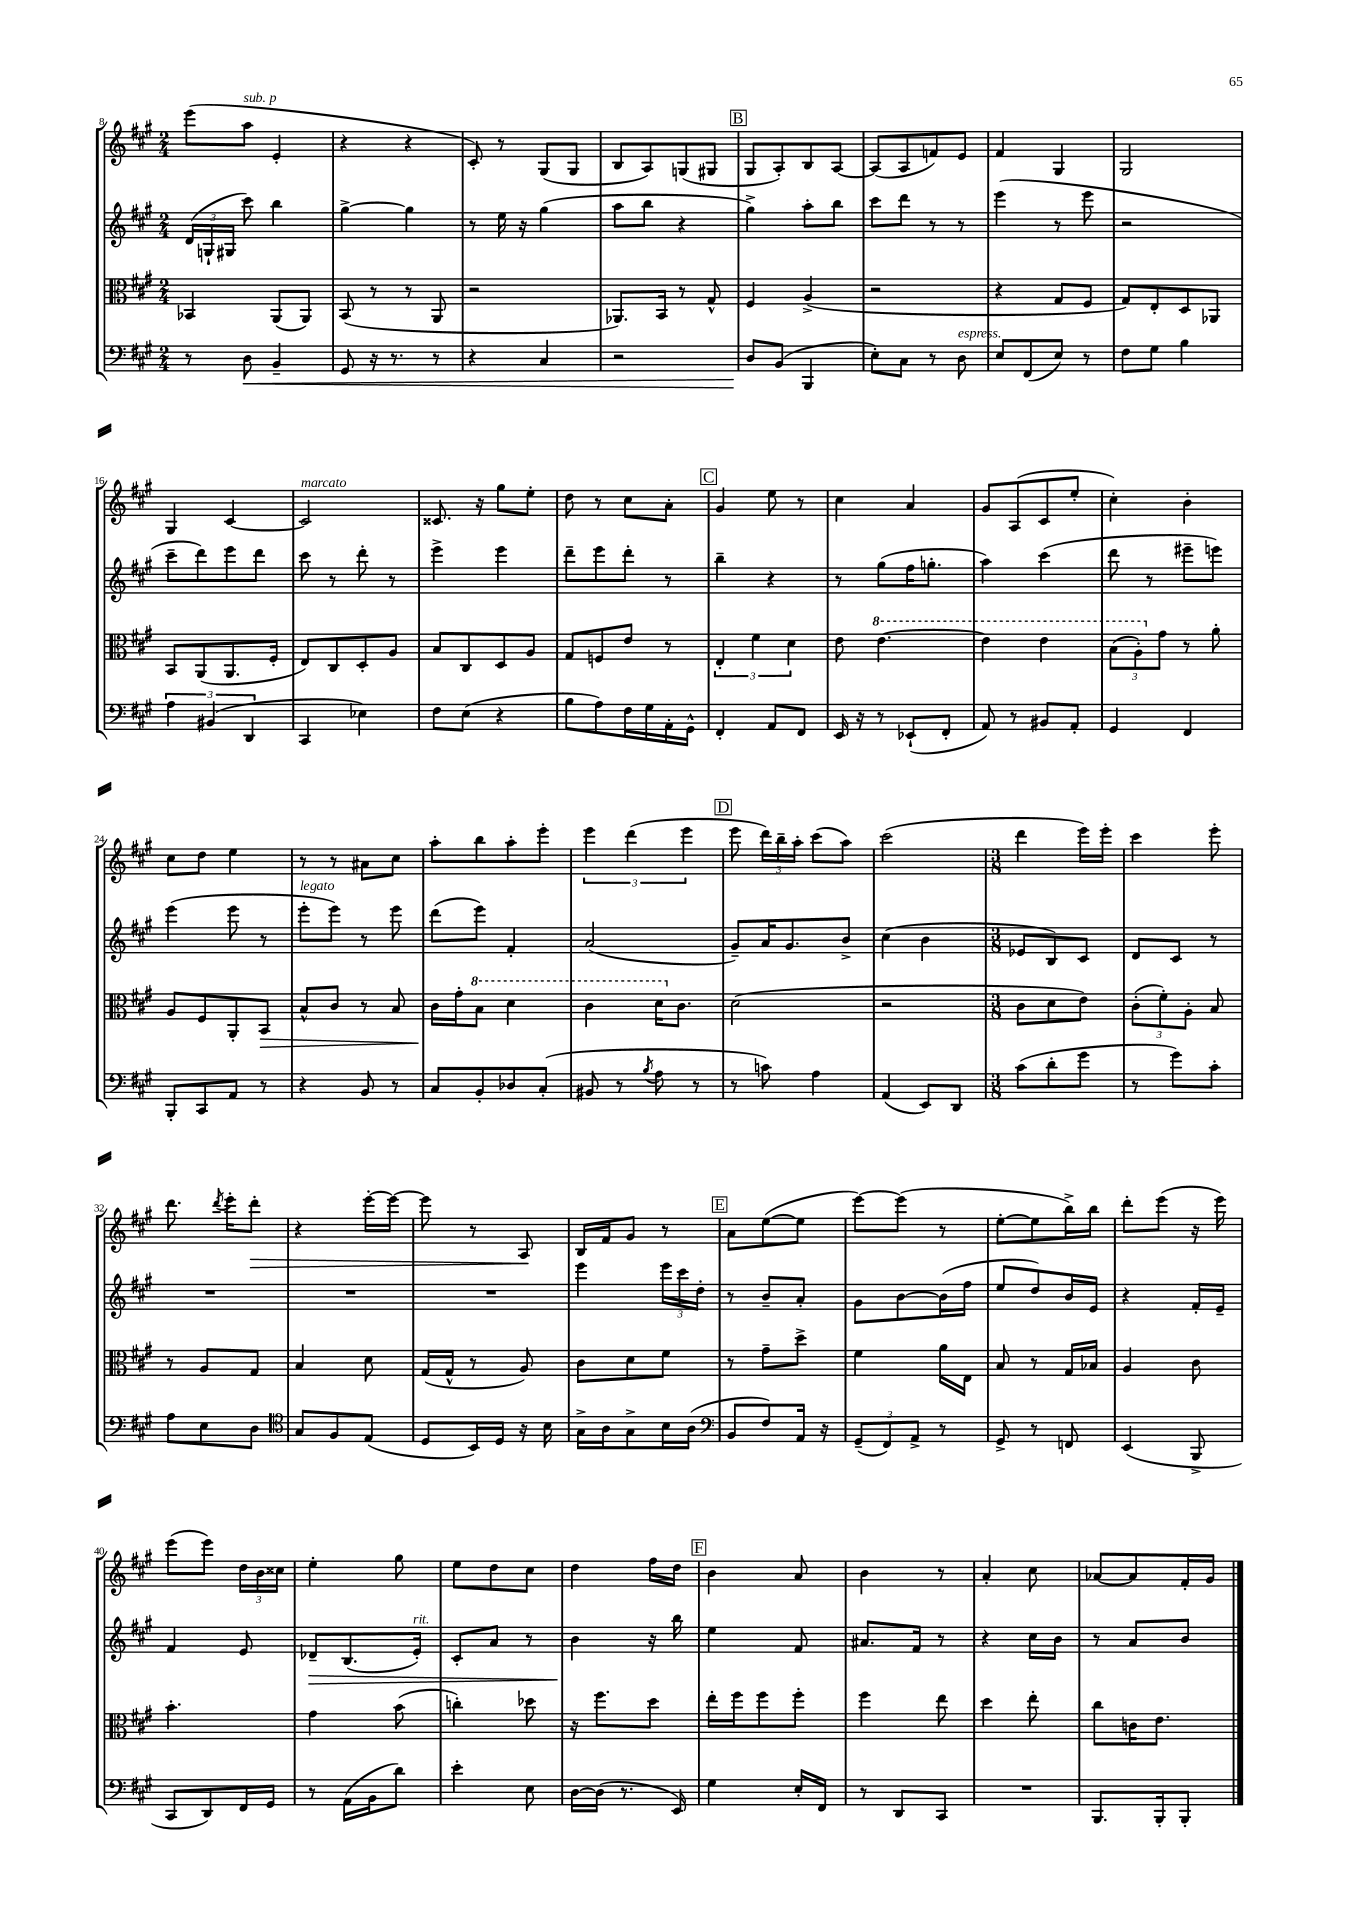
<<
\new StaffGroup <<
\new Staff = "s0" {
    \clef treble \key a \major \numericTimeSignature \time 2/4
    \autoBeamOff e'''8[( a''8]^\markup { \italic "sub. p" } e'4-. |
    r4 r4 |
    cis'8-.) r8 gis8[( gis8] |
    b8[ a8) g8( gis8] |
    \mark \markup { \box "B" } gis8[ a8-.) b8 a8]~ |
    a8[( a8 f'8) e'8] |
    fis'4 gis4 |
    gis2 |
    gis4 cis'4~ |
    cis'2^\markup { \italic "marcato" } |
    cisis'8. r16 gis''8[ e''8]-. |
    d''8 r8 cis''8[ a'8]-. |
    \mark \markup { \box "C" } gis'4 e''8 r8 |
    cis''4 a'4 |
    gis'8[ a8( cis'8 e''8]-. |
    cis''4-.) b'4-. |
    cis''8[ d''8] e''4 |
    r8 r8 ais'8[ cis''8] |
    a''8[-. b''8 a''8-. e'''8]-. |
    \tuplet 3/2 { e'''4 d'''4( e'''4 } |
    \mark \markup { \box "D" } e'''8 \tuplet 3/2 { d'''16[) b''16-- a''16]-. } cis'''8[( a''8]) |
    cis'''2( |
    \numericTimeSignature \time 3/8 d'''4 e'''16[) e'''16]-. |
    cis'''4 e'''8-. |
    d'''8. \acciaccatura { d'''8 } e'''16[-. d'''8]-.\> |
    r4 e'''16[~-. e'''16]~ |
    e'''8 r8 a8\! |
    b16[ fis'16 gis'8] r8 |
    \mark \markup { \box "E" } a'8[ e''8~( e''8] |
    e'''8[~) e'''8]( r8 |
    e''8[~-. e''8 b''16->) b''16] |
    d'''8[-. e'''8]( r16 e'''16) |
    e'''8[( e'''8]) \tuplet 3/2 { d''16[ b'16 cisis''16] } |
    e''4-. gis''8 |
    e''8[ d''8 cis''8] |
    d''4 fis''16[ d''16] |
    \mark \markup { \box "F" } b'4 a'8 |
    b'4 r8 |
    a'4-. cis''8 |
    aes'8[~ aes'8 fis'16-. gis'16] \bar "|." |
}
\new Staff = "s1" {
    \clef treble \key a \major \numericTimeSignature \time 2/4
    \autoBeamOff \tuplet 3/2 { d'16[( g16-! gis16] } cis'''8) b''4 |
    gis''4~-> gis''4 |
    r8 e''16 r16 gis''4( |
    a''8[ b''8] r4 |
    \mark \markup { \box "B" } gis''4->) a''8[-. b''8] |
    cis'''8[ d'''8] r8 r8 |
    e'''4( r8 e'''8 |
    r2 |
    cis'''8[-- d'''8) e'''8 d'''8] |
    cis'''8 r8 d'''8-. r8 |
    e'''4-> e'''4 |
    d'''8[-- e'''8 d'''8]-. r8 |
    \mark \markup { \box "C" } b''4-- r4 |
    r8 gis''8[( fis''16 g''8.]-. |
    a''4) cis'''4( |
    d'''8 r8 eis'''8[-- e'''8]) |
    e'''4( e'''8 r8 |
    e'''8[-.^\markup { \italic "legato" } e'''8]) r8 e'''8 |
    d'''8[( e'''8]) fis'4-. |
    a'2( |
    \mark \markup { \box "D" } gis'8[--) a'16 gis'8. b'8]-> |
    cis''4( b'4 |
    \numericTimeSignature \time 3/8 ees'8[ b8) cis'8] |
    d'8[ cis'8] r8 |
    R4. |
    R4. |
    R4. |
    e'''4 \tuplet 3/2 { e'''16[ cis'''16 d''16]-. } |
    \mark \markup { \box "E" } r8 b'8[-- a'8]-. |
    gis'8[ b'8~ b'16( fis''16] |
    e''8[ d''8) b'16 e'16] |
    r4 fis'16[-. e'16]-- |
    fis'4 e'8 |
    des'8[--\> b8.( e'16]-.^\markup { \italic "rit." }) |
    cis'8[-. a'8] r8 |
    b'4\! r16 b''16 |
    \mark \markup { \box "F" } e''4 fis'8 |
    ais'8.[ fis'16] r8 |
    r4 cis''16[ b'16] |
    r8 a'8[ b'8] \bar "|." |
}
\new Staff = "s2" {
    \clef alto \key a \major \numericTimeSignature \time 2/4
    \autoBeamOff bes,4 a,8[( a,8]) |
    b,8( r8 r8 a,8 |
    r2 |
    aes,8.[) b,16] r8 gis8-^ |
    \mark \markup { \box "B" } fis4 a4->( |
    r2 |
    r4 gis8[ fis8] |
    gis8[) e8-. d8 aes,8] |
    b,8[ a,8( a,8. fis16]-. |
    e8[) cis8 d8-. a8] |
    b8[ cis8 d8 a8] |
    gis8[ f8 e'8] r8 |
    \mark \markup { \box "C" } \tuplet 3/2 { e4-. fis'4 d'4 } |
    e'8 \ottava #1 e''4.~ |
    e''4 e''4 |
    \tuplet 3/2 { b'8[( a'8-.) \ottava #0 gis'8] } r8 a'8-. |
    a8[ fis8 a,8-. b,8]\> |
    b8[-^ cis'8] r8 b8 |
    cis'16[\! gis'16-. \ottava #1 b'8] d''4 |
    cis''4 d''16[ \ottava #0 cis'8.] |
    \mark \markup { \box "D" } d'2( |
    r2 |
    \numericTimeSignature \time 3/8 cis'8[ d'8 e'8]) |
    \tuplet 3/2 { cis'8[-.( fis'8-.) a8]-. } b8 |
    r8 a8[ gis8] |
    b4 d'8 |
    gis16[( gis16]-^ r8 a8) |
    cis'8[ d'8 fis'8] |
    \mark \markup { \box "E" } r8 gis'8[-- d''8]-> |
    fis'4 a'16[ e16] |
    b8 r8 gis16[ bes16] |
    a4 cis'8 |
    b'4.-. |
    gis'4 b'8( |
    c''4-.) des''8 |
    r16 fis''8.[ d''8] |
    \mark \markup { \box "F" } e''16[-. fis''16 fis''8 fis''8]-. |
    fis''4 e''8 |
    d''4 e''8-. |
    cis''8[ c'16 e'8.] \bar "|." |
}
\new Staff = "s3" {
    \clef bass \key a \major \numericTimeSignature \time 2/4
    \autoBeamOff r8 d8\< b,4-- |
    gis,8 r16 r8. r8 |
    r4 cis4 |
    r2 |
    \mark \markup { \box "B" } d8[\! b,8]( b,,4 |
    e8[-.) cis8] r8 d8^\markup { \italic "espress." } |
    e8[ fis,8( e8]) r8 |
    fis8[ gis8] b4 |
    \tuplet 3/2 { a4 bis,4( d,4 } |
    cis,4 ees4) |
    fis8[ e8]( r4 |
    b8[ a8) fis16 gis16 a,16-. gis,16]-^ |
    \mark \markup { \box "C" } fis,4-. a,8[ fis,8] |
    e,16 r16 r8 ees,8[-!( fis,8]-. |
    a,8) r8 bis,8[ a,8]-. |
    gis,4 fis,4 |
    b,,8[-. cis,8 a,8] r8 |
    r4 b,8 r8 |
    cis8[ b,8-. des8 cis8]-.( |
    bis,8 r8 \acciaccatura { b8 } a8 r8 |
    \mark \markup { \box "D" } r8 c'8) a4 |
    a,4( e,8[) d,8] |
    \numericTimeSignature \time 3/8 cis'8[( d'8-. gis'8] |
    r8 gis'8[) cis'8]-. |
    a8[ e8 d8] |
    \clef tenor gis8[ fis8 e8]( |
    d8[ b,16) d16] r16 b16 |
    gis16[-> a16 gis8-> b16 a16]( |
    \mark \markup { \box "E" } \clef bass b,8[ fis8) a,16] r16 |
    \tuplet 3/2 { gis,8[--( fis,8) a,8]-> } r8 |
    gis,8-> r8 f,8 |
    e,4( b,,8-> |
    cis,8[ d,8) fis,16 gis,16] |
    r8 a,16[( b,16 d'8]) |
    e'4-. e8 |
    d16[~ d16]( r8. e,16) |
    \mark \markup { \box "F" } gis4 e16[-. fis,16] |
    r8 d,8[ cis,8] |
    R4. |
    b,,8.[ b,,16-. b,,8]-. \bar "|." |
}
>>
>>
\layout { \context { \Score currentBarNumber = #8 } }
